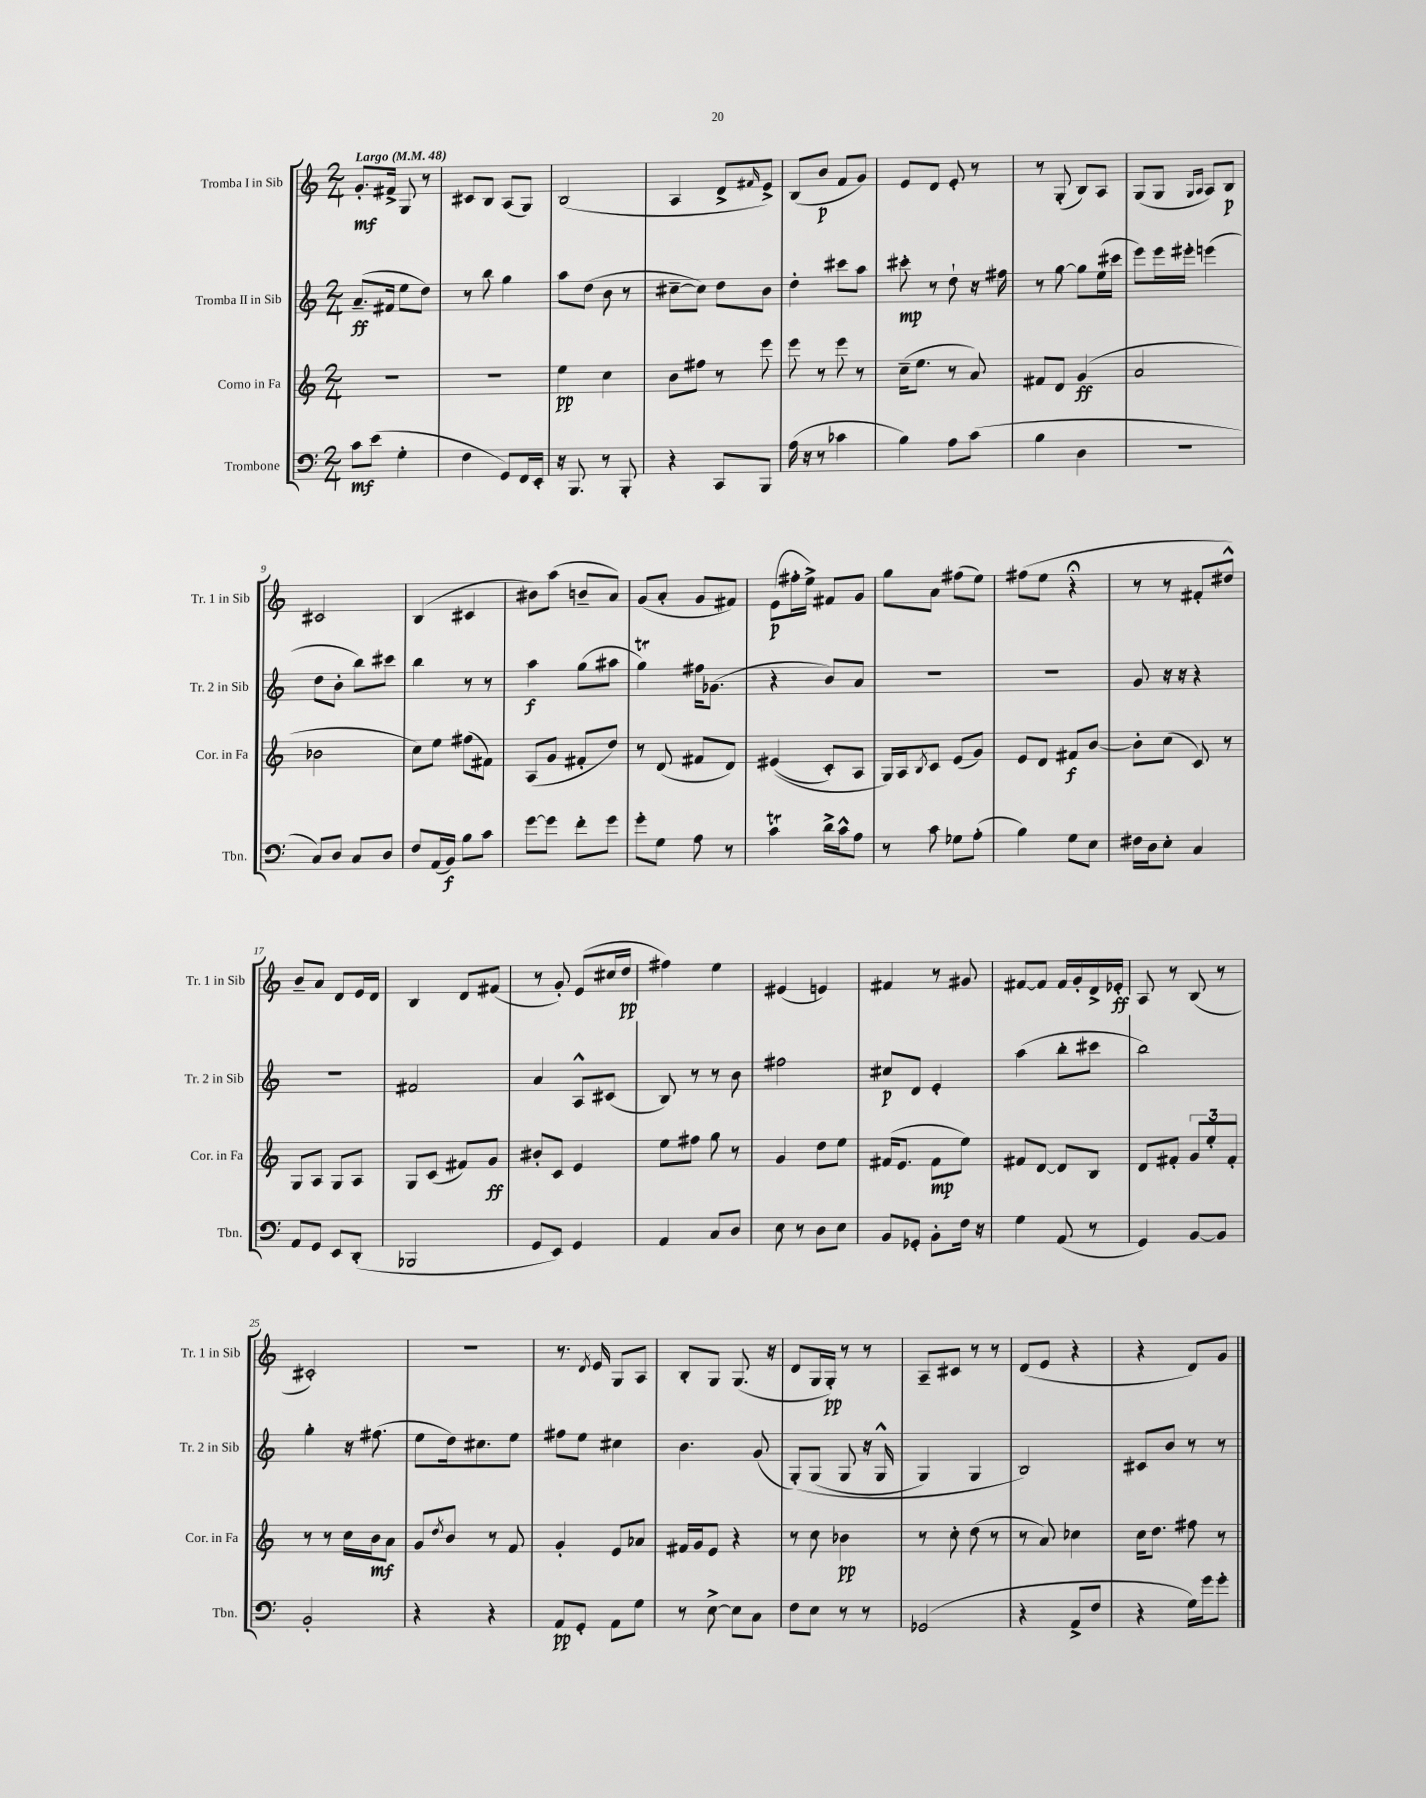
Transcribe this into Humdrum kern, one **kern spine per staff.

**kern	**kern	**kern	**kern
*staff4	*staff3	*staff2	*staff1
*clefF4	*clefG2	*clefG2	*clefG2
*k[]	*k[]	*k[]	*k[]
*M2/4	*M2/4	*M2/4	*M2/4
*MM48	*MM48	*MM48	*MM48
8c	2r	(8.a~	8.g'
(8e	.	.	.
.	.	16f#	16f#^
4G'	.	8ee	8G
.	.	8dd)	8r
=	=	=	=
4F	2r	8r	8c#
.	.	8bb	8B
8GG)	.	4gg	(8A
16FF	.	.	8G)
16EE'	.	.	.
=	=	=	=
16r	4ee	8aa	(2B
8.BBB	.	.	.
.	.	(8dd	.
8r	4cc	8b	.
8BBB'	.	8r	.
=	=	=	=
4r	8b	[8cc#~	4A
.	8ff#	8cc#])	.
8CC	8r	8dd	8d^
.	.	.	16qqf#
8BBB	8eee	8b	8e^)
=	=	=	=
(16A	8eee	4dd'	(8B
16r	.	.	.
8r	8r	.	8b
4c-	8eee	8ccc#	8f
.	8r	8aa	8g)
=	=	=	=
4B)	(16cc~	8ccc#'	8e
.	8.ee	.	.
.	.	8r	8d
8A	8r	8dd`	8e'
(8c	8a)	16r	8r
.	.	16ff#	.
=	=	=	=
4B	8f#	8r	8r
.	8d	[8gg	(8G'
4D	(4g	8gg]	8B)
.	.	(16ee	8A
.	.	16ccc#	.
=	=	=	=
2r	2a	8eee)	(8G
.	.	16eee	8G
.	.	16eee#'	.
.	.	.	16qqG
.	.	.	16qqA
.	.	(4eee	8A)
.	.	.	8B
=	=	=	=
8C)	2b-	8dd	2c#
8D	.	8b'	.
8C	.	8bb)	.
8D	.	8ccc#	.
=	=	=	=
8F	8cc)	4bb	(4B
(16AA	8ee	.	.
16BB)	.	.	.
8B	(8ff#	8r	4c#
8c	8f#)	8r	.
=	=	=	=
[8g	(8A	4aa	8b#)
8g]	8g	.	(8aa
8f'	8f#'	(8gg	8b~
8g	8dd)	8aa#	8a)
=	=	=	=
8g'	8r	4gg)	(8g
8G	(8d	.	8a'
8A	8f#	16ff#	8g
.	.	(8.g-	.
8r	8d)	.	8f#)
=	=	=	=
4c	&((4e#	4r	(8e
.	.	.	16ff#'
.	.	.	16ee^)
16d^	8c')	8b)	8f#
16c^^	.	.	.
8A	8A	8a	8g
=	=	=	=
8r	16G&)	2r	8gg
.	16A	.	.
.	8qB	.	.
8c	8c	.	8a
8G-	(8e	.	(8ff#
(8A'	8g)	.	8ee)
=	=	=	=
4B)	8e	2r	(8ff#
.	8d	.	8ee
8G	8f#	.	4r;
8E	[8b	.	.
=	=	=	=
16F#	8b']	8g	8r
16D	.	.	.
8E'	(8cc	16r	8r
.	.	16r	.
4C	8c)	4r	8f#'
.	8r	.	8dd#^^)
=	=	=	=
8AA	8G	2r	8b~
8GG	8A	.	8a
8EE	8G	.	8d
(8DD'	8A	.	16e
.	.	.	16d
=	=	=	=
2BBB-	8G	2f#	4B
.	(8c	.	.
.	8f#)	.	8d
.	8g	.	(8f#
=	=	=	=
8GG	8b#'	4a	8r
8EE)	8c	.	8g')
4GG	4e	8A^^	(8e
.	.	(8c#	16cc#
.	.	.	16dd
=	=	=	=
4AA	8ee	8B)	4ff#)
.	8ff#	8r	.
8C	8gg	8r	4ee
8D	8r	8b	.
=	=	=	=
8E	4g	2ff#	(4e#
8r	.	.	.
8D	8dd	.	4e)
8E	8ee	.	.
=	=	=	=
8BB	(16f#	8cc#	4f#
.	8.e	.	.
8GG-'	.	8d	.
8BB'	8f#	4e'	8r
16F	8ee)	.	8g#
16r	.	.	.
=	=	=	=
4G	8f#	(4aa	[8f#
.	[8d	.	8f#]
(8AA	8d]	8bb'	16f#
.	.	.	16g'
8r	8B	8ccc#	16d^
.	.	.	16e-'
=	=	=	=
4GG)	8d	2bb)	8A
.	8f#'	.	8r
[8BB	12g	.	(8B
.	12ee'	.	.
8BB]	.	.	8r
.	12f#'	.	.
=	=	=	=
2BB'	8r	4gg'	2c#')
.	8r	.	.
.	16cc	16r	.
.	16b	(8.ff#	.
.	8a	.	.
=	=	=	=
4r	8g	8ee	2r
.	8qdd	.	.
.	8b	16dd)	.
.	.	8.cc#	.
4r	8r	.	.
.	8f	8ee	.
=	=	=	=
8AA	4g'	8ff#	8.r
8GG'	.	8ee	.
.	.	.	8qd
.	.	.	16e
8AA	8e	4cc#	8G
8G	8a-	.	8A
=	=	=	=
8r	16f#	4.b	8B'
.	16g	.	.
[8E^	8e	.	8G
8E]	4r	.	(8.G
8C	.	(8g	.
.	.	.	16r
=	=	=	=
8F	8r	&(8G')	8d
8E	8cc	(8G	16G
.	.	.	16G')
8r	4b-	8G	8r
8r	.	16r	8r
.	.	16G^^	.
=	=	=	=
(2GG-	8r	4G)	8A~
.	8cc'	.	8c#
.	(8dd	4G	8r
.	8r	.	8r
=	=	=	=
4r	8r	2B&)	(8d
.	8a)	.	8e
8AA^	4cc-	.	4r
8F	.	.	.
=	=	=	=
4r	16cc	8c#	4r
.	8.dd	.	.
.	.	8b	.
16G)	8ff#	8r	8d)
16g	.	.	.
8g'	8r	8r	8g
==	==	==	==
*-	*-	*-	*-
